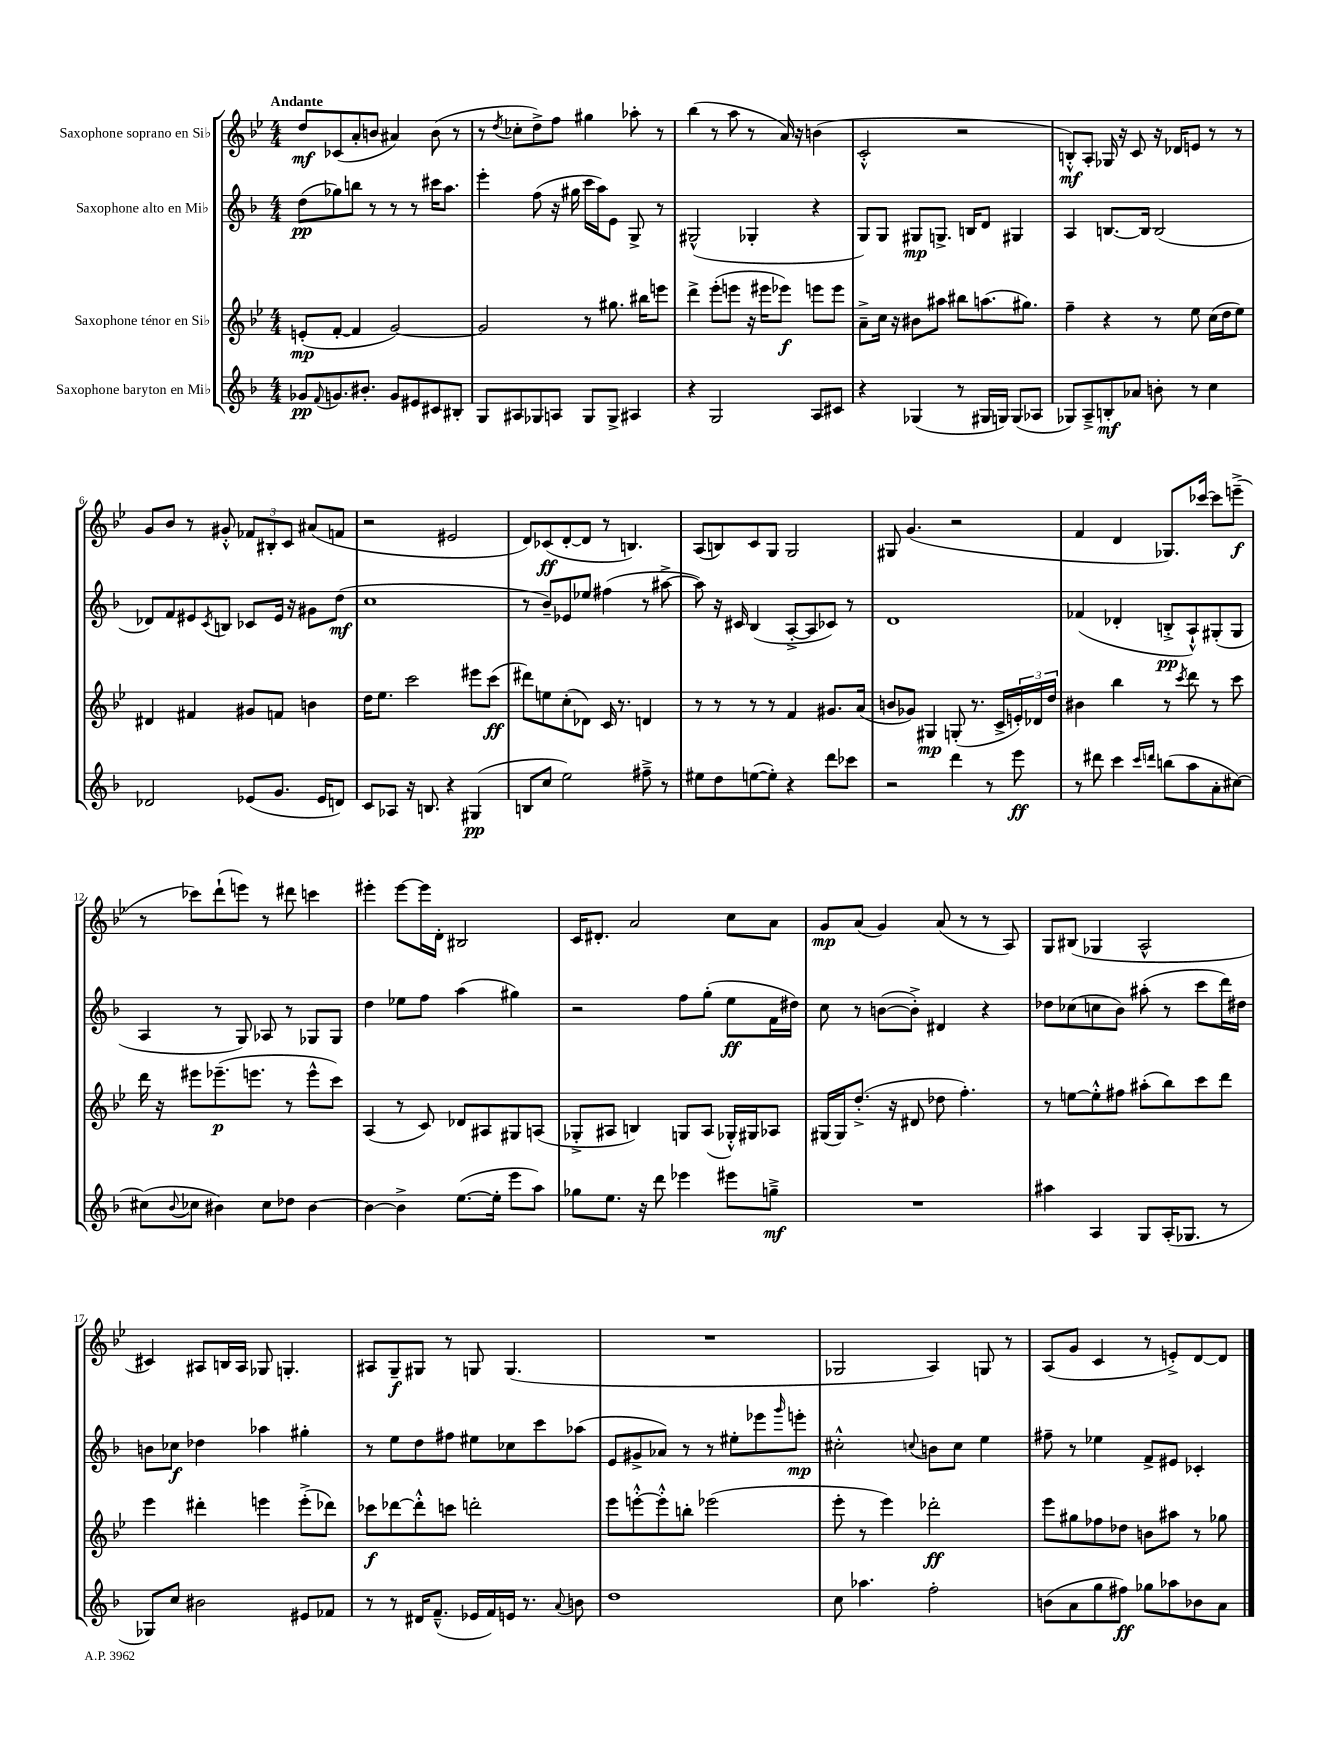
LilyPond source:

<<
\new StaffGroup <<
\new Staff = "s0" \with { instrumentName = "Saxophone soprano en Sib" } {
    \clef treble \key bes \major \numericTimeSignature \time 4/4 \tempo "Andante"
    d''8\mf ces'8( a'8-. b'8 ais'4) b'8( r8 |
    r8 \acciaccatura { d''8 } ces''8-. d''8->) f''8 gis''4 aes''8-. r8 |
    bes''4( r8 a''8 r8 a'16) r16 b'4( |
    c'2-.-^ r2 |
    b8-.-^\mf) a8-. ges16 r16 c'8 r16 des'16 e'8 r8 r8 |
    g'8 bes'8 r8 gis'8-.-^ \tuplet 3/2 { fes'8 bis8-. c'8 } ais'8( f'8 |
    r2 eis'2 |
    d'8) ces'8\ff( d'8~-. d'8 r8 b4.) |
    a8( b8) c'8 g8 g2 |
    gis8 g'4.( r2 |
    f'4 d'4 ges8.) ces'''16~ ces'''8 e'''8--->\f( |
    r8 ces'''8) d'''8-!( e'''8) r8 dis'''8 c'''4 |
    eis'''4-. eis'''8~ eis'''16 d'16-. bis2 |
    c'16 dis'8.-. a'2 c''8 a'8 |
    g'8\mp a'8( g'4) a'8( r8 r8 a8) |
    g8 bis8( ges4 a2-^ |
    cis'4) ais8 b16 ais16 ges8 g4.-. |
    ais8 g8--\f gis8 r8 g8 g4.( |
    R1 |
    ges2 a4) g8 r8 |
    a8( g'8 c'4 r8 e'8-.->) d'8~ d'8 \bar "|." |
}
\new Staff = "s1" \with { instrumentName = "Saxophone alto en Mib" } {
    \clef treble \key f \major \numericTimeSignature \time 4/4
    d''8\pp( ges''8) b''8 r8 r8 r8 cis'''16 a''8. |
    e'''4-. f''8( r16 gis''16 c'''16 a''16) e'8 g8-> r8 |
    gis2-^( ges4-. r4 |
    g8) g8 gis8\mp g8.-> b16 d'8 gis4 |
    a4 b8.~ b16 b2( |
    des'8) f'8 eis'8 \acciaccatura { c'8 } b8 ces'8 eis'16 r16 gis'8 d''8\mf( |
    c''1 |
    r8 bes'8--) ees'8 ees''8 fis''4( r8 ais''8~-> |
    ais''8) r16 cis'16 bes4( a8~-.-> a8 ces'8) r8 |
    d'1 |
    fes'4( des'4-. b8-.->\pp a8-!-^) gis8-.( gis8 |
    a4 r8 g8) aes8 r8 ges8 ges8 |
    d''4 ees''8 f''8 a''4( gis''4) |
    r2 f''8 g''8-.( e''8\ff f'16 dis''16) |
    c''8 r8 b'8~( b'8-.->) dis'4 r4 |
    des''8 ces''8( c''8 bes'8) ais''8-.( r8 c'''8 d'''16) dis''16 |
    b'8 ces''8\f des''4 aes''4 gis''4-. |
    r8 e''8 d''8 fis''8 eis''8 ces''8 c'''8 aes''8( |
    e'8 gis'8-> aes'8) r8 r8 eis''8-. ees'''8 \grace { g'''16 } e'''8-.\mp |
    cis''2-.-^ \appoggiatura { c''8 } b'8 c''8 e''4 |
    fis''8-- r8 ees''4 f'8-> eis'8 ces'4-. \bar "|." |
}
\new Staff = "s2" \with { instrumentName = "Saxophone ténor en Sib" } {
    \clef treble \key bes \major \numericTimeSignature \time 4/4
    e'8-.\mp( f'8~-. f'4 g'2~) |
    g'2 r8 gis''8. bis''16 e'''8 |
    d'''4-> ees'''8-.( e'''8 r16 eis'''16 ees'''8\f) e'''8 e'''8 |
    a'8---> c''16 r16 bis'8 ais''8 bis''8 a''8.( gis''8.) |
    f''4-- r4 r8 ees''8 c''16( d''16 ees''8) |
    dis'4 fis'4 gis'8 f'8 b'4 |
    d''16 ees''8. c'''2 eis'''8 c'''8\ff( |
    dis'''8) e''8 c''8-.( des'8) c'16 r8. d'4 |
    r8 r8 r8 r8 f'4 gis'8. a'16( |
    b'8 ges'8) gis4\mp g8-.( r8. c'16-> \tuplet 3/2 { e'16-.) des'16 d''16 } |
    bis'4 bes''4 r8 \acciaccatura { c'''8 } d'''8 r8 c'''8 |
    d'''16 r16 eis'''8 ees'''8.--\p( e'''8. r8 e'''8-^ c'''8) |
    a4( r8 c'8) des'8 ais8 gis8 a8( |
    ges8-.-> ais8 b4) g8 ais8( ges16-.-^) gis16 aes8 |
    gis16( gis16) d''8.-.->( r16 dis'8 des''8 f''4.-.) |
    r8 e''8~ e''8-.-^ fis''8 ais''8-.( bes''8) c'''8 d'''8 |
    ees'''4 dis'''4-. e'''4 e'''8-.->( des'''8) |
    ces'''8\f des'''8~ des'''8-.-^ c'''8 d'''2-. |
    ees'''8 e'''8~-.-^ e'''8-.-^ b''8-. ees'''2( |
    ees'''8-. r8 ees'''4) des'''2-.\ff |
    ees'''8 gis''8 fes''8 des''8 b'8 ais''8 r8 ges''8 \bar "|." |
}
\new Staff = "s3" \with { instrumentName = "Saxophone baryton en Mib" } {
    \clef treble \key f \major \numericTimeSignature \time 4/4
    ges'8\pp \appoggiatura { f'8 } g'8. bis'8.-. g'8 eis'8 cis'8 bis8-. |
    g8 ais8 ges8 a8 ges8 ges8-> ais4 |
    r4 g2 a8 cis'8 |
    r4 ges4( r8 gis16 g16) g8( aes8 |
    ges8) a8---> b8-.\mf aes'8 b'8-. r8 c''4 |
    des'2 ees'8( g'8. ees'16 d'8) |
    c'8 aes8 r16 b8. r4 gis4\pp( |
    b8 c''8 e''2) fis''8---> r8 |
    eis''8 d''8 e''8~( e''8-.) r4 d'''8 ces'''8 |
    r2 d'''4 r8 e'''8\ff |
    r8 dis'''8 c'''4 \grace { c'''16 d'''16 } b''8( a''8 a'8-. cis''8~) |
    cis''8( \appoggiatura { bes'8 } ces''8 bis'4) ces''8 des''8 bis'4~ |
    bis'4~ bis'4-> e''8.~( e''16-. e'''8 a''8) |
    ges''8 e''8. r16 d'''8 ees'''4 eis'''8 g''8--->\mf |
    R1 |
    ais''4 a4 g8 a16-.( ges8. r8 |
    ges8) c''8 bis'2 eis'8 fes'8 |
    r8 r8 dis'16 f'8.---^( ees'16 f'16) e'16 r8. \appoggiatura { a'8 } b'8 |
    d''1 |
    c''8 aes''4. f''2-. |
    b'8( a'8 g''8 fis''8\ff) ges''8 aes''8 bes'8 a'8 \bar "|." |
}
>>
>>
